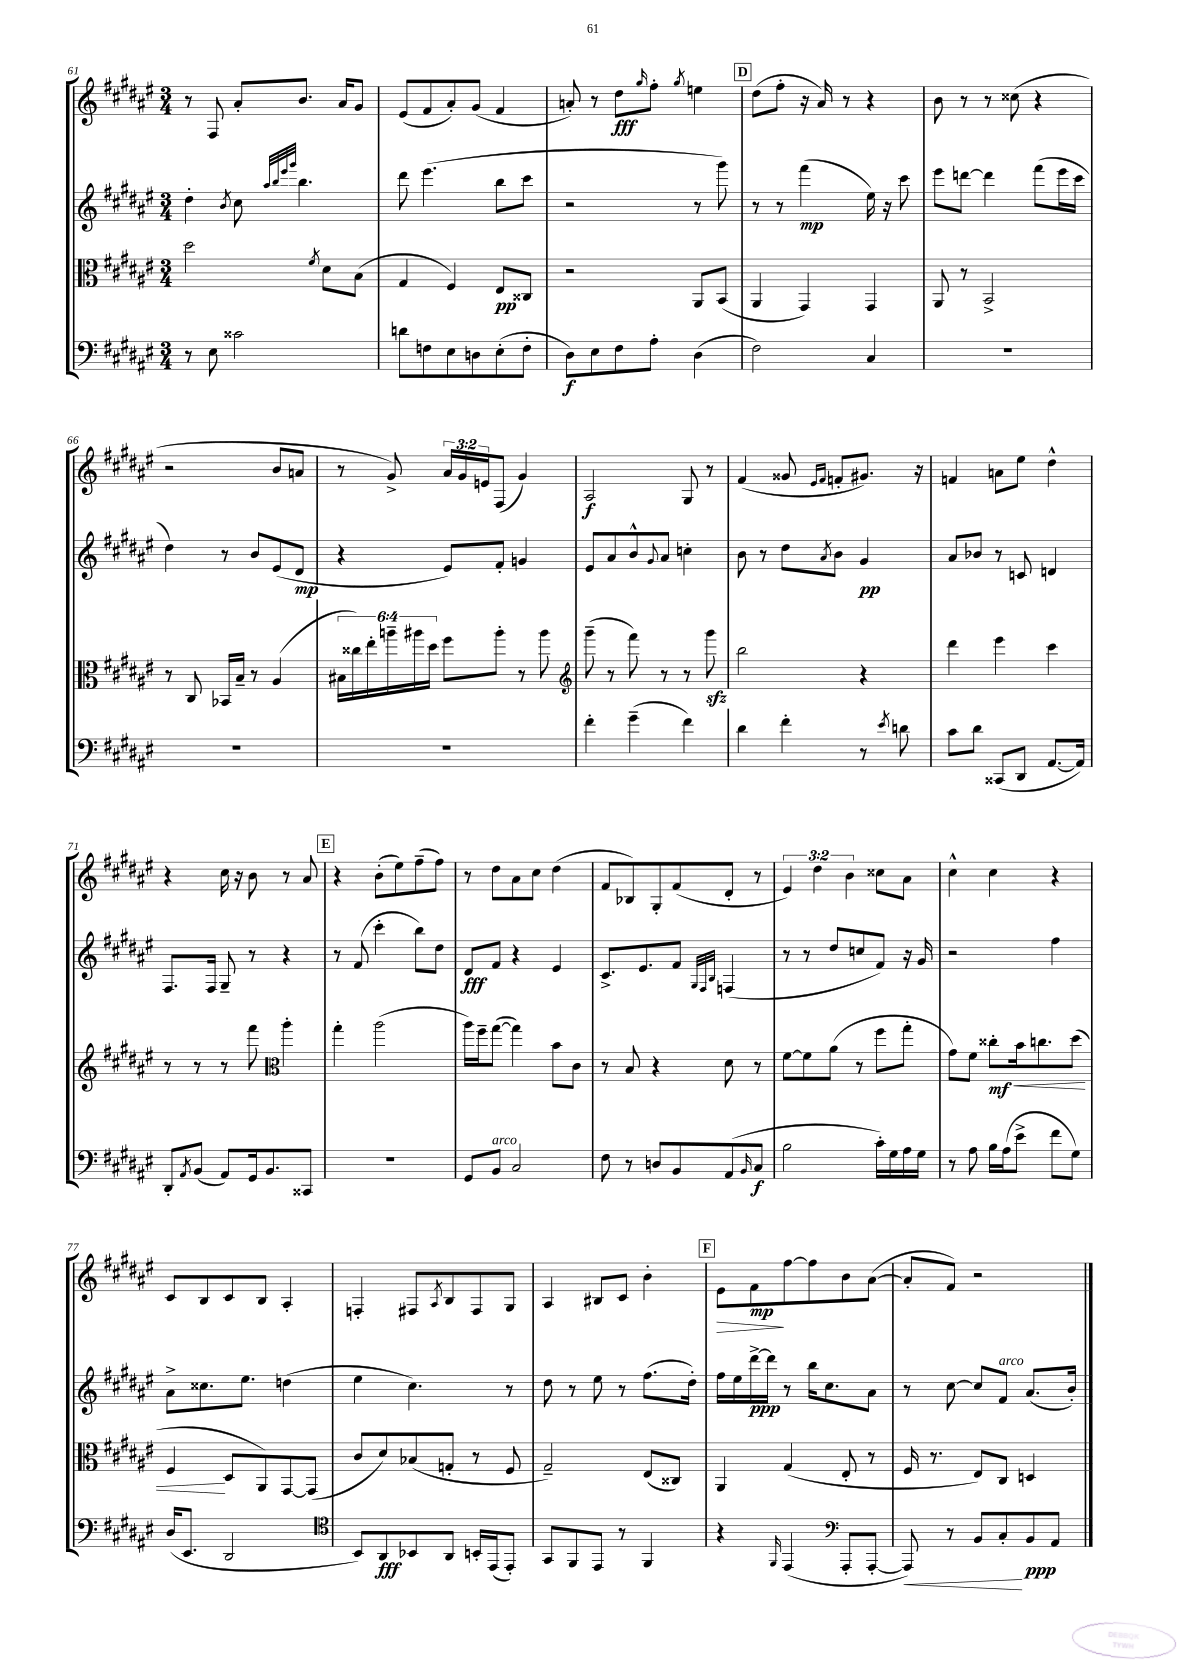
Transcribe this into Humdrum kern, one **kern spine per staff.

**kern	**dynam	**kern	**dynam	**kern	**dynam	**kern	**dynam
*part4	*part4	*part3	*part3	*part2	*part2	*part1	*part1
*staff4	*staff4	*staff3	*staff3	*staff2	*staff2	*staff1	*staff1
*clefF4	*	*clefC3	*	*clefG2	*	*clefG2	*
*k[f#c#g#d#a#e#]	*	*k[f#c#g#d#a#e#]	*	*k[f#c#g#d#a#e#]	*	*k[f#c#g#d#a#e#]	*
*M3/4	*	*M3/4	*	*M3/4	*	*M3/4	*
=61	=61	=61	=61	=61	=61	=61	=61
8r	.	2dd#\	.	4dd#'\	.	8r	.
8E#\	.	.	.	.	.	8F#/	.
.	.	.	.	8qb/	.	.	.
2c##X\	.	.	.	8cc#\	.	8a#'/L	.
.	.	.	.	32qqaa#/LLL	.	.	.
.	.	.	.	32qqbb/	.	.	.
.	.	.	.	32qqeee#/	.	.	.
.	.	.	.	32qqggg#/JJJ	.	.	.
.	.	.	.	4.bb\	.	8.b/J	.
.	.	8qf#/	.	.	.	.	.
.	.	8d#\L	.	.	.	.	.
.	.	.	.	.	.	16a#/KL	.
.	.	(8B\J	.	.	.	8g#/J	.
=62	=62	=62	=62	=62	=62	=62	=62
8dn\L	.	4G#/	.	8ddd#\	.	(8e#/L	.
8Fn\	.	.	.	(4.eee#\	.	8f#/	.
8E#\	.	4F#/)	.	.	.	8a#'/)	.
8Dn\	.	.	.	.	.	(8g#/J	.
(8E#'\	.	8E#/L	pp	8bb\L	.	4f#/	.
8F'\J	.	8C##X/J	.	8ccc#\J	.	.	.
=63	=63	=63	=63	=63	=63	=63	=63
8D#\L)	f	2r	.	2r	.	8an'/)	.
8E#\	.	.	.	.	.	8r	.
8F#\	.	.	.	.	.	8dd#\L	fff
.	.	.	.	.	.	16qqgg#/	.
8A#'\J	.	.	.	.	.	8ff#'\J	.
.	.	.	.	.	.	8qgg#/	.
(4D#\	.	8AA#/L	.	8r	.	4een\	.
.	.	(8BB/J	.	8ggg#\)	.	.	.
!!LO:REH:place=s1:t=D
=64	=64	=64	=64	=64	=64	=64	=64
2F#\)	.	4AA#/	.	8r	.	(8dd#\L	.
.	.	.	.	8r	.	8ff#'\J	.
.	.	4GG#/)	.	(4fff#\	mp	16r	.
.	.	.	.	.	.	16a#/)	.
.	.	.	.	.	.	8r	.
4C#/	.	4GG#/	.	16ee#\)	.	4r	.
.	.	.	.	16r	.	.	.
.	.	.	.	8ccc#\	.	.	.
=65	=65	=65	=65	=65	=65	=65	=65
2.r	.	8AA#/	.	8eee#\L	.	8b\	.
.	.	8r	.	[8dddn\J	.	8r	.
.	.	2BB^/	.	4ddd\]	.	8r	.
.	.	.	.	.	.	(8cc##X\	.
.	.	.	.	(8fff#\L	.	4r	.
.	.	.	.	16eee#\L	.	.	.
.	.	.	.	16ccc#\JJ	.	.	.
!!LO:LB:g=z
=66	=66	=66	=66	=66	=66	=66	=66
2.r	.	8r	.	4dd#\)	.	2r	.
.	.	8C#/	.	.	.	.	.
.	.	16BB-X/LL	.	8r	.	.	.
.	.	16B~/JJ	.	.	.	.	.
.	.	8r	.	8b/L	.	.	.
.	.	(4A#/	.	(8e#/	.	8b/L	.
.	.	.	.	8d#/J	mp	8an/J	.
=67	=67	=67	=67	=67	=67	=67	=67
2.r	.	24B#X\LL	.	4r	.	8r	.
.	.	24cc##X\)	.	.	.	.	.
.	.	24ee#'\	.	.	.	.	.
.	.	24aan~\	.	.	.	8g#^/)	.
.	.	24aa#X\	.	.	.	.	.
.	.	24dd#\JJ	.	.	.	.	.
.	.	8ff#\L	.	8e#/L)	.	24a#/LL	.
.	.	.	.	.	.	24g#/	.
.	.	.	.	.	.	24en/J	.
.	.	8aa#'\J	.	8f#'/J	.	(8F#/J	.
.	.	8r	.	4gn/	.	4g#/)	.
.	.	8aa#\	.	.	.	.	.
=68	=68	=68	=68	=68	=68	=68	=68
*	*	*clefG2	*	*	*	*	*
4f#'\	.	(8ggg#~\	.	8e#/L	.	2A#/	f
.	.	8r	.	8a#/	.	.	.
(4g#~\	.	8fff#\)	.	8b^^/	.	.	.
.	.	.	.	8qqg#/	.	.	.
.	.	8r	.	8a#/J	.	.	.
4f#\)	.	8r	.	4ccn'\	.	8G#/	.
.	.	8ggg#zz\	.	.	.	8r	.
=69	=69	=69	=69	=69	=69	=69	=69
4d#\	.	2bb\	.	8b\	.	(4f#/	.
.	.	.	.	8r	.	.	.
4f#'\	.	.	.	8dd#\L	.	8g##X/	.
.	.	.	.	.	.	16qqe#/LL	.
.	.	.	.	8qa#/	.	16qqf#/JJ	.
.	.	.	.	8b\J	.	8fn'/L	.
8r	.	4r	.	4g#/	pp	8.g#X/J)	.
8qe#/	.	.	.	.	.	.	.
8dn\	.	.	.	.	.	.	.
.	.	.	.	.	.	16r	.
=70	=70	=70	=70	=70	=70	=70	=70
8c#\L	.	4ddd#\	.	8a#/L	.	4fn/	.
8d#\J	.	.	.	8b-X/J	.	.	.
(8CC##X/L	.	4eee#\	.	8r	.	8an\L	.
8DD#/J	.	.	.	8cn/	.	8ee#\J	.
[8.AA#/L	.	4ccc#\	.	4dn/	.	4dd#^^\	.
16AA#/Jk])	.	.	.	.	.	.	.
!!LO:LB:g=z
=71	=71	=71	=71	=71	=71	=71	=71
8DD#'/L	.	8r	.	8.F#/L	.	4r	.
8qAA#/	.	.	.	.	.	.	.
(8BB/J	.	8r	.	.	.	.	.
.	.	.	.	16F#/Jk	.	.	.
8AA#/L)	.	8r	.	8G#~/	.	16cc#\	.
.	.	.	.	.	.	16r	.
16GG#/k	.	8fff#\	.	8r	.	8b\	.
8.BB/	.	.	.	.	.	.	.
*	*	*clefC3	*	*	*	*	*
.	.	4aa#'\	.	4r	.	8r	.
8CC##X/J	.	.	.	.	.	8a#/	.
!!LO:REH:place=s1:t=E
=72	=72	=72	=72	=72	=72	=72	=72
2.r	.	4gg#'\	.	8r	.	4r	.
.	.	.	.	(8f#/	.	.	.
.	.	(2aa#\	.	4ccc#'\	.	(8b'\L	.
.	.	.	.	.	.	8ee#\)	.
.	.	.	.	8bb\L)	.	(8ff#~\	.
.	.	.	.	8dd#\J	.	8ff#\J)	.
=73	=73	=73	=73	=73	=73	=73	=73
8GG#/L	.	16aa#\LL)	.	8d#/L	fff	8r	.
.	.	16ff#~\J	.	.	.	.	.
!LO:TX:a:i:t=arco	!	!	!	!	!	!	!
8BB/J	.	([8gg#\J	.	8f#/J	.	8dd#\L	.
2C#/	.	4gg#\])	.	4r	.	8a#\	.
.	.	.	.	.	.	8cc#\J	.
.	.	8b\L	.	4e#/	.	(4dd#\	.
.	.	8c#\J	.	.	.	.	.
=74	=74	=74	=74	=74	=74	=74	=74
8F#\	.	8r	.	8.c#^/L	.	8f#/L	.
8r	.	8B/	.	.	.	8B-X/)	.
.	.	.	.	8.e#/	.	.	.
8Dn/L	.	4r	.	.	.	8G#'/	.
8BB/	.	.	.	8f#/J	.	(8f#/	.
.	.	.	.	32qqG#/LLL	.	.	.
.	.	.	.	32qqF#/	.	.	.
.	.	.	.	32qqB/JJJ	.	.	.
(8AA#/	.	8d#\	.	(4Fn/	.	8d#'/J	.
16qqBB/	.	.	.	.	.	.	.
8C#/J	f	8r	.	.	.	8r	.
=75	=75	=75	=75	=75	=75	=75	=75
2B\	.	[8f#\L	.	8r	.	6e#/)	.
.	.	8f#\]	.	8r	.	.	.
.	.	.	.	.	.	6dd#\	.
.	.	(8a#\J	.	8dd#/L	.	.	.
.	.	.	.	.	.	6b\	.
.	.	8r	.	8ccn/	.	.	.
16c#'\LL)	.	8ff#\L	.	8f#/J)	.	8cc##X\L	.
16G#\	.	.	.	.	.	.	.
16A#\	.	8gg#'\J	.	16r	.	8a#\J	.
16G#\JJ	.	.	.	16g#/	.	.	.
=76	=76	=76	=76	=76	=76	=76	=76
8r	.	8g#\L)	.	2r	.	4cc#^^\	.
8A#\	.	8f#\J	.	.	.	.	.
!	!	!	!LO:HP:b	!	!	!	!
16B\LL	.	8cc##X'\L	< mf	.	.	4cc#\	.
(16A#\J	.	.	.	.	.	.	.
8e#^\J	.	16b\k	.	.	.	.	.
.	.	8.ccn\	.	.	.	.	.
8f#\L	.	.	.	4ff#\	.	4r	.
8G#\J)	.	(8dd#\J	.	.	.	.	.
!!LO:LB:g=z
=77	=77	=77	=77	=77	=77	=77	=77
(16D#/KL	.	4F#/	.	8a#^\L	.	8c#/L	.
8.EE#/J	.	.	.	.	.	.	.
.	.	.	.	8.cc##X\	.	8B/	.
2DD#/	.	8D#/L	[	.	.	8c#/	.
.	.	.	.	8.ee#\J	.	.	.
.	.	8AA#/)	.	.	.	8B/J	.
.	.	[8GG#/	.	(4ddn\	.	4A#'/	.
.	.	(8GG#/J]	.	.	.	.	.
=78	=78	=78	=78	=78	=78	=78	=78
*clefC4	*	*	*	*	*	*	*
8BB/L)	.	8c#/L	.	4ee#\	.	4Fn'/	.
8AA#/	fff	8d#/)	.	.	.	.	.
8BB-X/	.	(8B-X/	.	4.cc#\)	.	8F#X/L	.
.	.	.	.	.	.	8qA#/	.
8AA#/J	.	8Gn'/J	.	.	.	8B/	.
16BBn'/LL	.	8r	.	.	.	8F#/	.
(16EE#/J	.	.	.	.	.	.	.
8EE#'/J)	.	8F#/	.	8r	.	8G#/J	.
=79	=79	=79	=79	=79	=79	=79	=79
8GG#/L	.	2G#~/)	.	8dd#\	.	4A#/	.
8FF#/	.	.	.	8r	.	.	.
8EE#/J	.	.	.	8ee#\	.	8B#X/L	.
8r	.	.	.	8r	.	8c#/J	.
4FF#/	.	(8E#/L	.	(8.ff#\L	.	4b'\	.
.	.	8C##X/J)	.	.	.	.	.
.	.	.	.	16dd#'\Jk)	.	.	.
!!LO:REH:place=s1:t=F
=80	=80	=80	=80	=80	=80	=80	=80
!	!	!	!	!	!	!	!LO:HP:b
4r	.	4AA#/	.	16ff#\LL	.	8e#\L	>
.	.	.	.	16ee#\	.	.	.
.	.	.	.	[16ddd#^\	ppp	8f#\	mp
.	.	.	.	16ddd#\JJ]	.	.	.
16qqFF#/	.	.	.	.	.	.	.
(4EE#/	.	(4G#/	.	8r	.	[8ff#\	]
.	.	.	.	16bb\KL	.	8ff#\]	.
.	.	.	.	8.cc#\	.	.	.
*clefF4	*	*	*	*	*	*	*
8AAA#'/L	.	8E#'/	.	.	.	8b\	.
[8AAA#'/J	.	8r	.	8a#\J	.	([8a#\J	.
=81	=81	=81	=81	=81	=81	=81	=81
!	!LO:HP:b	!	!	!	!	!	!
8AAA#/])	<	16F#/	.	8r	.	8a#'/L]	.
.	.	8.r	.	.	.	.	.
8r	.	.	.	[8cc#\	.	8f#/J)	.
8BB/L	.	8E#/L)	.	8cc#/L]	.	2r	.
!	!	!	!	!LO:TX:a:i:t=arco	!	!	!
8C#'/	.	8C#/J	.	8f#/J	.	.	.
8BB/	[ ppp	4Dn/	.	(8.a#/L	.	.	.
8AA#/J	.	.	.	.	.	.	.
.	.	.	.	16b'/Jk)	.	.	.
==	==	==	==	==	==	==	==
*-	*-	*-	*-	*-	*-	*-	*-
